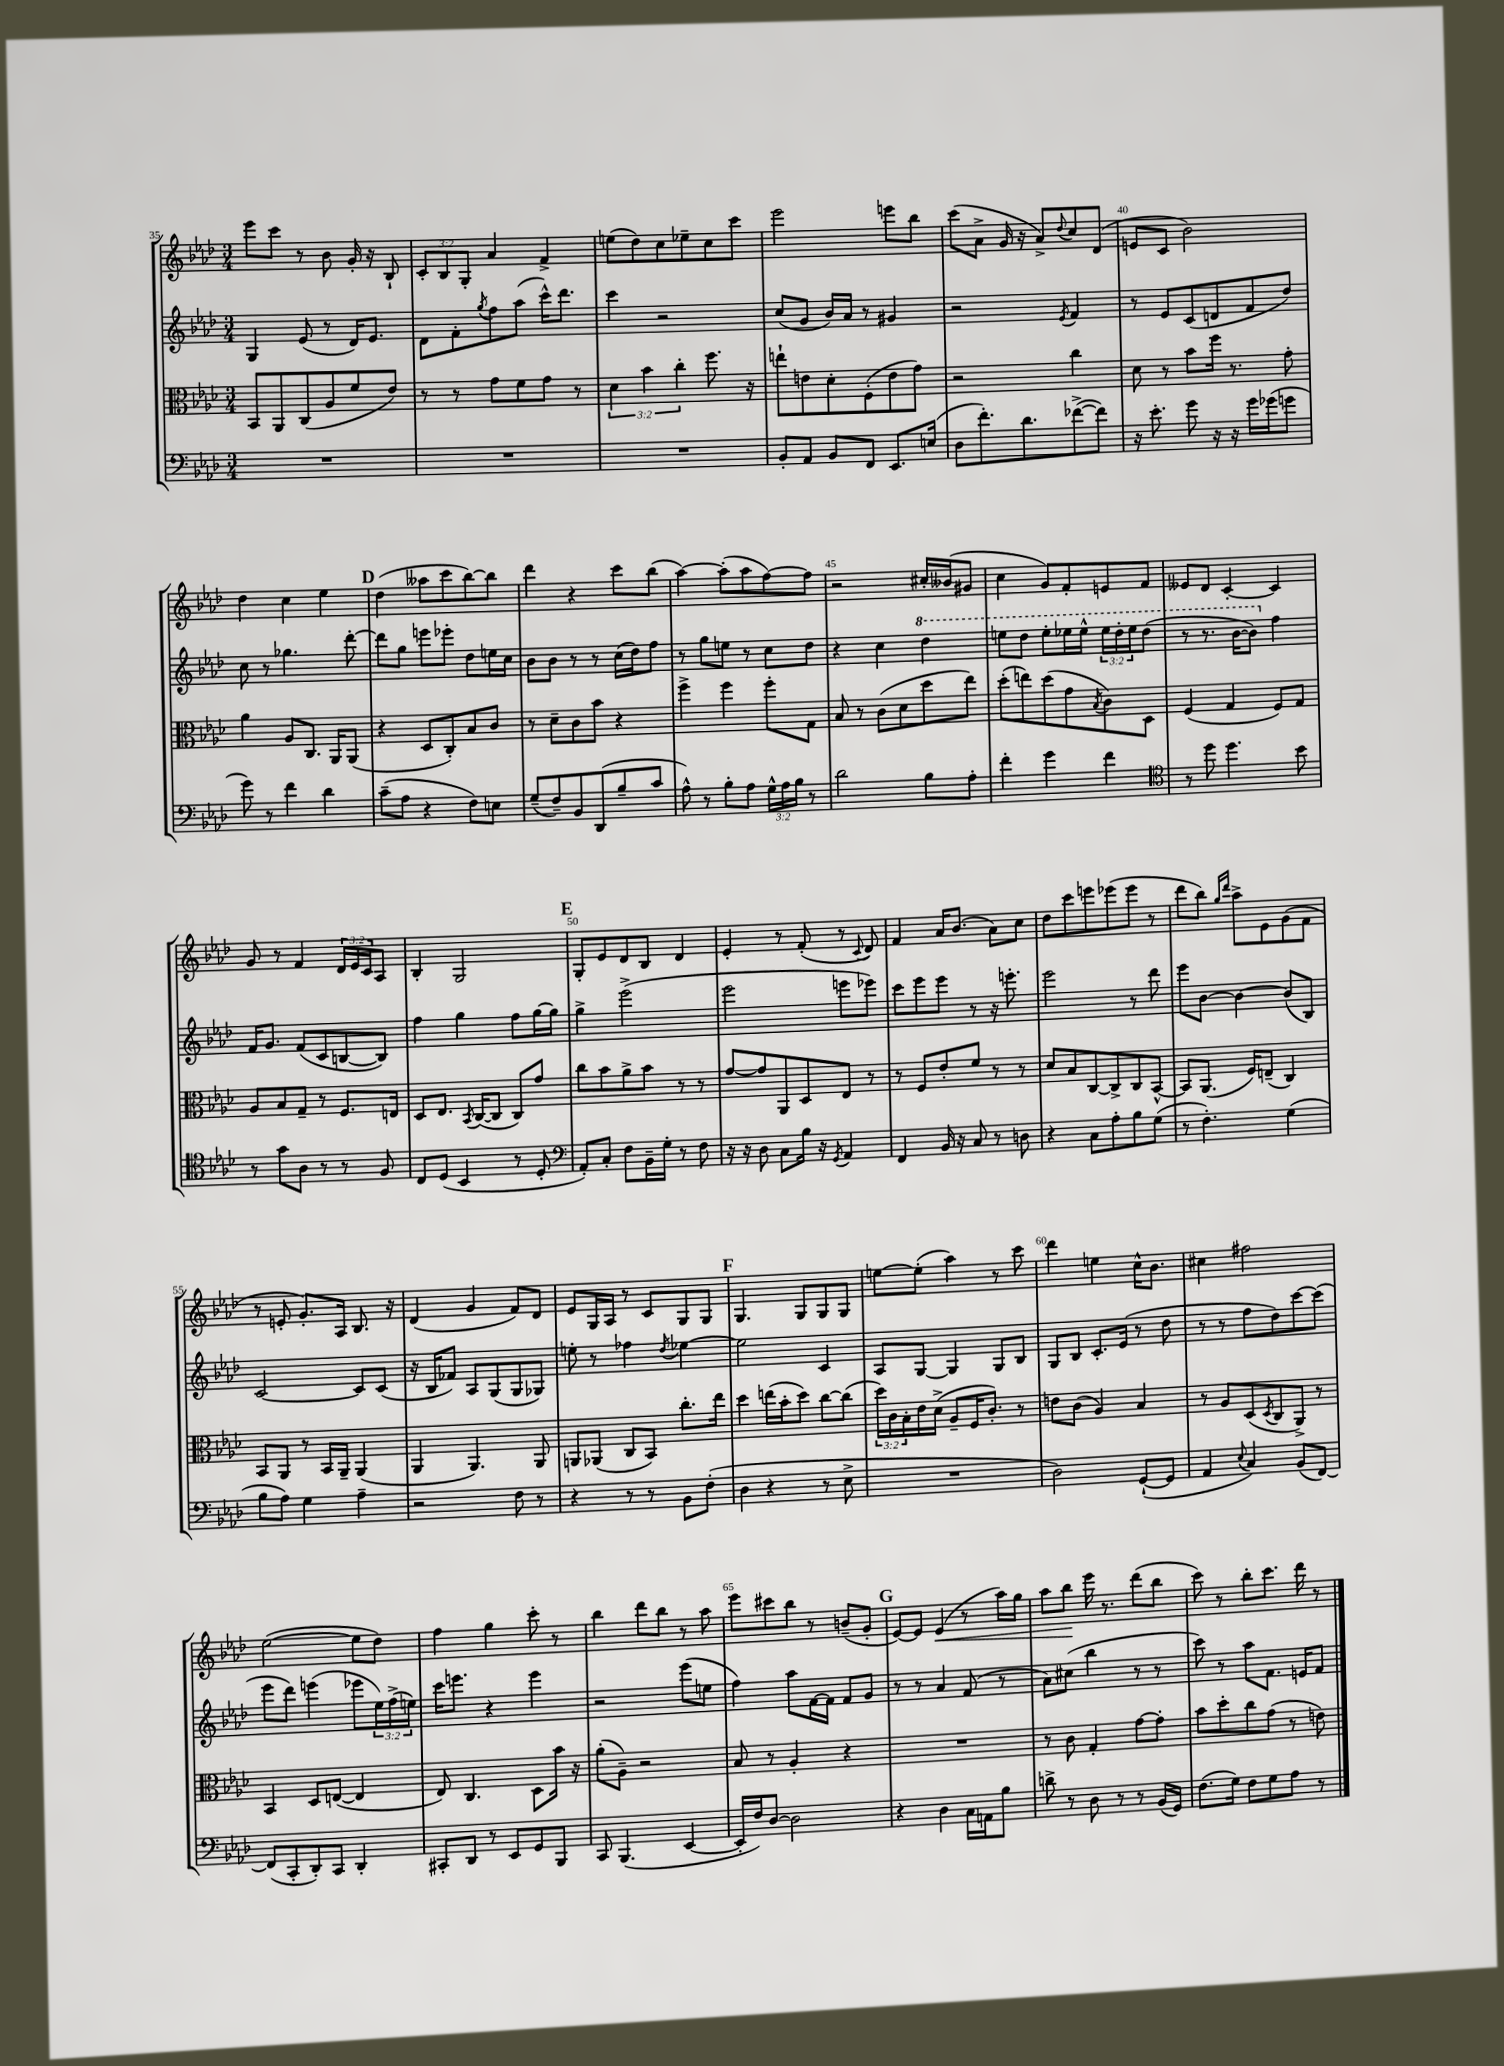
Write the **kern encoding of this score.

**kern	**kern	**kern	**kern
*staff4	*staff3	*staff2	*staff1
*clefF4	*clefC3	*clefG2	*clefG2
*k[b-e-a-d-]	*k[b-e-a-d-]	*k[b-e-a-d-]	*k[b-e-a-d-]
*M3/4	*M3/4	*M3/4	*M3/4
2.r	8BB-/L	4G/	8eee-\L
.	8AA-/	.	8ccc\J
.	(8C/	(8e-/	8r
.	8A-/	8r	8b-\
.	8f/	16d-/LK)	16g'/
.	.	8.e-/J	16r
.	8e-/J)	.	8B-`/
=	=	=	=
2.r	8r	8d-\L	12c'/L
.	.	.	12B-/
.	8r	8f'\	.
.	.	.	12G'/J
.	.	8qgg/	.
.	8g\L	8ff\	4a-/
.	8f\	(8aa-\J	.
.	8g\J	16ccc^^\LK)	4f^/
.	.	8.ddd-\J	.
.	8r	.	.
=	=	=	=
2.r	6d-\	4ccc\	(8ee\L
.	.	.	8dd-\)
.	6b-\	.	.
.	.	2r	8cc\
.	6cc'\	.	.
.	.	.	8ee-~\
.	8.ff\	.	8cc\
.	.	.	8ccc\J
.	16r	.	.
=	=	=	=
8BB-'/L	8ee`\L	(8cc/L	2eee-\
8AA-/J	8e\	8g/J	.
8BB-/L	8d-'\	16b-/LL)	.
.	.	16a-/JJ	.
8FF/J	(8F'\	8r	.
8.EE-/L	8e\	4g#/	8eee\L
.	8g\J)	.	8bb-\J
(16E/Jk	.	.	.
=	=	=	=
8D-\L	2r	2r	(8ccc\L
8.f'\)	.	.	8a-^\J
.	.	.	16g/
8.d-\	.	.	16r
.	.	.	8a-^/L)
.	.	8qe-/	8qqdd-/
([8f-^\	4cc\	4f/	8cc/
8f-\]J)	.	.	(8d-/J
=	=	=	=
16r	8d-\	8r	8e/L
8.e-'\	.	.	.
.	8r	8e-/L	8c/J
8g\	8b-\L	(8c/	2b-\)
16r	16ff\Jk	8d/	.
16r	8.r	.	.
16g\LL	.	8f/	.
(16g-\J	.	.	.
8g\J	8g'\	8dd-/J)	.
=	=	=	=
8g\)	4a-\	8cc\	4dd-\
8r	.	8r	.
4f\	8A-/L	4.gg-\	4cc\
.	8.C/J	.	.
4d-\	.	.	4ee-\
.	16AA-/LK	.	.
.	(8AA-/J	[8ddd-'\	.
=	=	=	=
(8c~\L	4r	8ddd-\]L	(4dd-\
8A-\J	.	8gg\J	.
4r	8D-/L	8eee\L	8aa--\L
.	8C'/)	8eee-'\J	8ccc\
8F\L)	8B-/	8dd-\L	[8bb-\)
8E\J	8c/J	16ee\L	8bb-\]J
.	.	16cc\JJ	.
=	=	=	=
(8G~/L	8r	8b-\L	4ddd-\
8F~/)	8d-~\L	8b-\J	.
8BB-/	8c\	8r	4r
(8DD-/	8b-\J	8r	.
8B-~/	4r	(16cc\LL	8ccc\L
.	.	16dd-\J)	.
8c/J	.	8ff\J	(8bb-\J
=	=	=	=
8A-^^\)	4ff^\	8r	[4aa-\)
8r	.	8gg\L	.
8B-'\L	4ff\	8ee\J	(8aa-'\]L
8A-\J	.	8r	8aa-\
24G^^\LL	8ff'\L	8cc\L	[8ff\)
24A-\	.	.	.
24B-\JJ	.	.	.
8r	8G\J	8dd-\J	8ff\]J
=	=	=	=
2d-\	8B-/	4r	2r
.	8r	.	.
.	(8c\L	4cc\	.
.	8d-\	.	.
8B-\L	8dd-\	4ddd-\	16cc#'/LL
.	.	.	(16b--/J
8A-'\J	8ee-\J)	.	8g#/J
=	=	=	=
4f'\	(8dd-'\L	8eee\L	4cc\
.	8ee\)	8ddd-\J	.
4g\	(8dd-\	8eee'\L	8g/L)
.	8g\	16eee-\L	8f'/
.	.	16eee-^^\JJ	.
.	8qB-/	.	.
4f\	8c\)	24eee-\LL	8e/
.	.	24ddd-'\	.
.	.	24eee-\J	.
.	8D-\J	(8ddd-\J	8f/J
=	=	=	=
*clefC4	*	*	*
8r	(4F/	8r	8e--/L
8dd-\	.	8.r	8d-/J
4.dd-\	4G/	.	[4c'/
.	.	[16bb-\LK	.
.	.	8bb-\]J)	.
.	8F/L)	4ff\	4c/]
8b-\	8G/J	.	.
=	=	=	=
8r	8A-/L	16f/LK	8g/
.	.	8.g/J	.
8g\L	8B-/	.	8r
8A-\J	8G~/J	(8f/L	4f/
8r	8r	8c/	.
8r	8.F/L	[8B/	24d-/LL
.	.	.	24e-/
.	.	.	24c/J
8F/	.	8B/]J)	8A-/J
.	16E/Jk	.	.
=	=	=	=
8C/L	8D-/L	4ff\	4B-'/
(8D-/J	8.E-/J	.	.
4BB-/	.	4gg\	2G/
.	8qBB-/	.	.
.	([16C/LK	.	.
.	8C/]J	.	.
8r	8C/L)	8ff\L	.
8D-'/	8g/J	[16gg\L	.
.	.	16gg\]JJ	.
=	=	=	=
*clefF4	*	*	*
8AA-'/L)	8cc\L	4gg^\	8G'/L
8C'/J	8b-\	.	8e-/
8F\L	8a-^\	(2eee-^\	8d-/
16BB-~\L	8b-\J	.	8B-/J
16G'\JJ	.	.	.
8r	8r	.	4d-/
8F\	8r	.	.
=	=	=	=
16r	[8g/L	2eee-\	4e-'/
16r	.	.	.
8D-\	8g/]	.	.
8C\L	8AA-/	.	8r
16B-\Jk	8D-/	.	(8f'/
16r	.	.	.
8qGG/	.	.	.
4AA-/	8E-/J	8eee\L	8r
.	.	.	8qqc/
.	8r	8eee-\J)	8d-/)
=	=	=	=
4FF/	8r	8ccc\L	4f/
.	8F/L	8eee-\	.
16BB-/	8e-'/	8eee-\J	16a-/LK
16r	.	.	(8.b-/J
8C/	8f/J	8r	.
8r	8r	16r	8a-\L)
.	.	8.eee'\	.
8D\	8r	.	8cc\J
=	=	=	=
4r	8d-/L	2eee-\	8dd-\L
.	8B-/	.	8ccc\
8C\L	[8C/	.	8eee\
8A-'\	8C^/]	.	(8eee-\
8B-\	8C/	8r	8eee-\J
(8G\J	[8BB-^^/J	8ddd-\	8r
=	=	=	=
8r	8BB-/]L	8eee-\L	8ddd-\L
4.F'\)	(8.AA-/J	[8b-\J	8bb-\J)
.	.	.	16qqgg/LL
.	.	.	16qqddd-/JJ
.	.	4b-\_	8aa-^\L
.	16F/LK)	.	.
.	(8E~/J	.	8e-\
(4G\	4C/)	(8b-/]L	(8g\
.	.	8B-/J)	8f\J
=	=	=	=
8B-\L	8BB-/L	[2c/	8r
8A-\J)	8AA-/J	.	8e'/
4G\	8r	.	8.g'/L)
.	16BB-/LL	.	.
.	16AA-~/JJ	.	16A-/Jk
4A-~\	(4AA-/	8c/]L	8.B-/
.	.	(8c/J	.
.	.	.	16r
=	=	=	=
2r	4AA-/	16r	(4d-/
.	.	16B-/LK	.
.	.	8f-/J)	.
.	4.AA-/)	8A-/L	4g/
.	.	(8G/	.
8F\	.	8G/	8f/L)
8r	8AA-/	8G-/J)	8d-/J
=	=	=	=
4r	8AA/L	8ee'\	8e-/L
.	(8AA-/J	8r	16G/L
.	.	.	16A-/JJ
8r	8C/L	4ff-\	8r
8r	8BB-/J)	.	8c/L
.	.	8qdd-/	.
8BB-\L	8.cc'\L	[4ee-\	8G/
(8F'\J	.	.	8G/J
.	16ee-\Jk	.	.
=	=	=	=
4D-\	4dd-\	2ee-\]	4.G/
4r	(16ee\LL	.	.
.	16b-'\J	.	.
.	8dd-\J)	.	8G/L
8r	[8cc\L	4c/	8G/
8E-^\	(8cc\]J	.	8G/J
=	=	=	=
2.r	24dd-\LL)	8A-/L	[8ee\L
.	24c\	.	.
.	24B-'\	.	.
.	16e-\	[8G/J	(8ee'\]J
.	(16d-^\JJ	.	.
.	8A-~/L	4G/]	4aa-\)
.	16F/K	.	.
.	8.c'/J)	.	.
.	.	8G/L	8r
.	8r	8B-/J	8ccc\
=	=	=	=
2D-\)	8e\L	8G/L	4ddd-\
.	(8c\J	8B-/J	.
.	4A-/)	8.c'/L	4ee\
.	.	(16e-/Jk	.
([8GG`/L	4B-/	8r	16cc^^\LK
.	.	.	8.b-\J
8GG/]J	.	8dd-\	.
=	=	=	=
4AA-/	8r	8r	4cc#\
.	8A-/L	8r	.
8qqE-/	.	.	.
4C/)	(8D-/	8ff\L	2ff#\
.	8qD-/	.	.
.	8C/	8dd-\)	.
(8BB-/L	8AA-^/J)	[8ccc\	.
[8FF/J)	8r	(8ccc\]J	.
=	=	=	=
(8FF/]L	4BB-/	8eee-\L	([2ee-\
8CC'/	.	8ddd-\J)	.
8DD-'/)	8D-/L	(4eee\	.
8CC/J	([8E/J	.	.
4DD-'/	4E/]	8eee-\L	8ee-\]L
.	.	24ee-\L)	8dd-\J)
.	.	(24ff^\	.
.	.	24ee\JJ)	.
=	=	=	=
8CC#'/L	8E-/)	16ccc\LK	4ff\
.	.	8.eee\J	.
8DD-/J	4.C/	.	.
8r	.	4r	4gg\
8EE-/L	.	.	.
8GG/	8D-\L	4eee\	8ccc'\
8BBB-/J	16b-\Jk	.	8r
.	16r	.	.
=	=	=	=
8CC/	(8a-'\L	2r	4bb-\
(4.BBB-/	8A-~\J)	.	.
.	2r	.	8ddd-\L
.	.	.	8bb-\J
[4EE-/	.	(8eee-\L	8r
.	.	8ee\J	8aa-\
=	=	=	=
16EE-'/]LL	8B-/	4ff\)	8eee-\L
16F/J)	.	.	.
[8D-/J	8r	.	8ccc#\
2D-\]	4A-'/	8aa-\L	8bb-\J
.	.	[16f\L	8r
.	.	16f\]JJ	.
.	4r	8f/L	(8b~/L
.	.	8g/J	8g'/J
=	=	=	=
4r	2.r	8r	[8e-/L)
.	.	8r	8e-/]J
4D-\	.	4a-/	(4e-/
16C\LL	.	(8f/	8r
16AA\J	.	.	.
8B-\J	.	8r	16aa-\LL)
.	.	.	16gg\JJ
=	=	=	=
8d^\	8r	8a-\L)	8aa-\L
8r	8c\	(8cc#\J	8bb-\J
8D-\	4G'/	4bb-\	16eee-\
.	.	.	8.r
8r	.	.	.
8r	[8g\L	8r	(8ddd-\L
(16BB-/LL	8g'\]J	8r	8bb-\J
16GG/JJ)	.	.	.
=	=	=	=
(8.F\L	8b-\L	8ccc\)	8ccc\)
.	8dd-'\	8r	8r
16G\Jk)	.	.	.
8F\L	8cc\	8aa-\L	8bb-'\L
8G\	(8g\J	8.f\J	8.ccc\J
8A-\J	8r	.	.
.	.	16e/LK	16ddd-\
8r	8e\)	8f/J	8r
==	==	==	==
*-	*-	*-	*-
